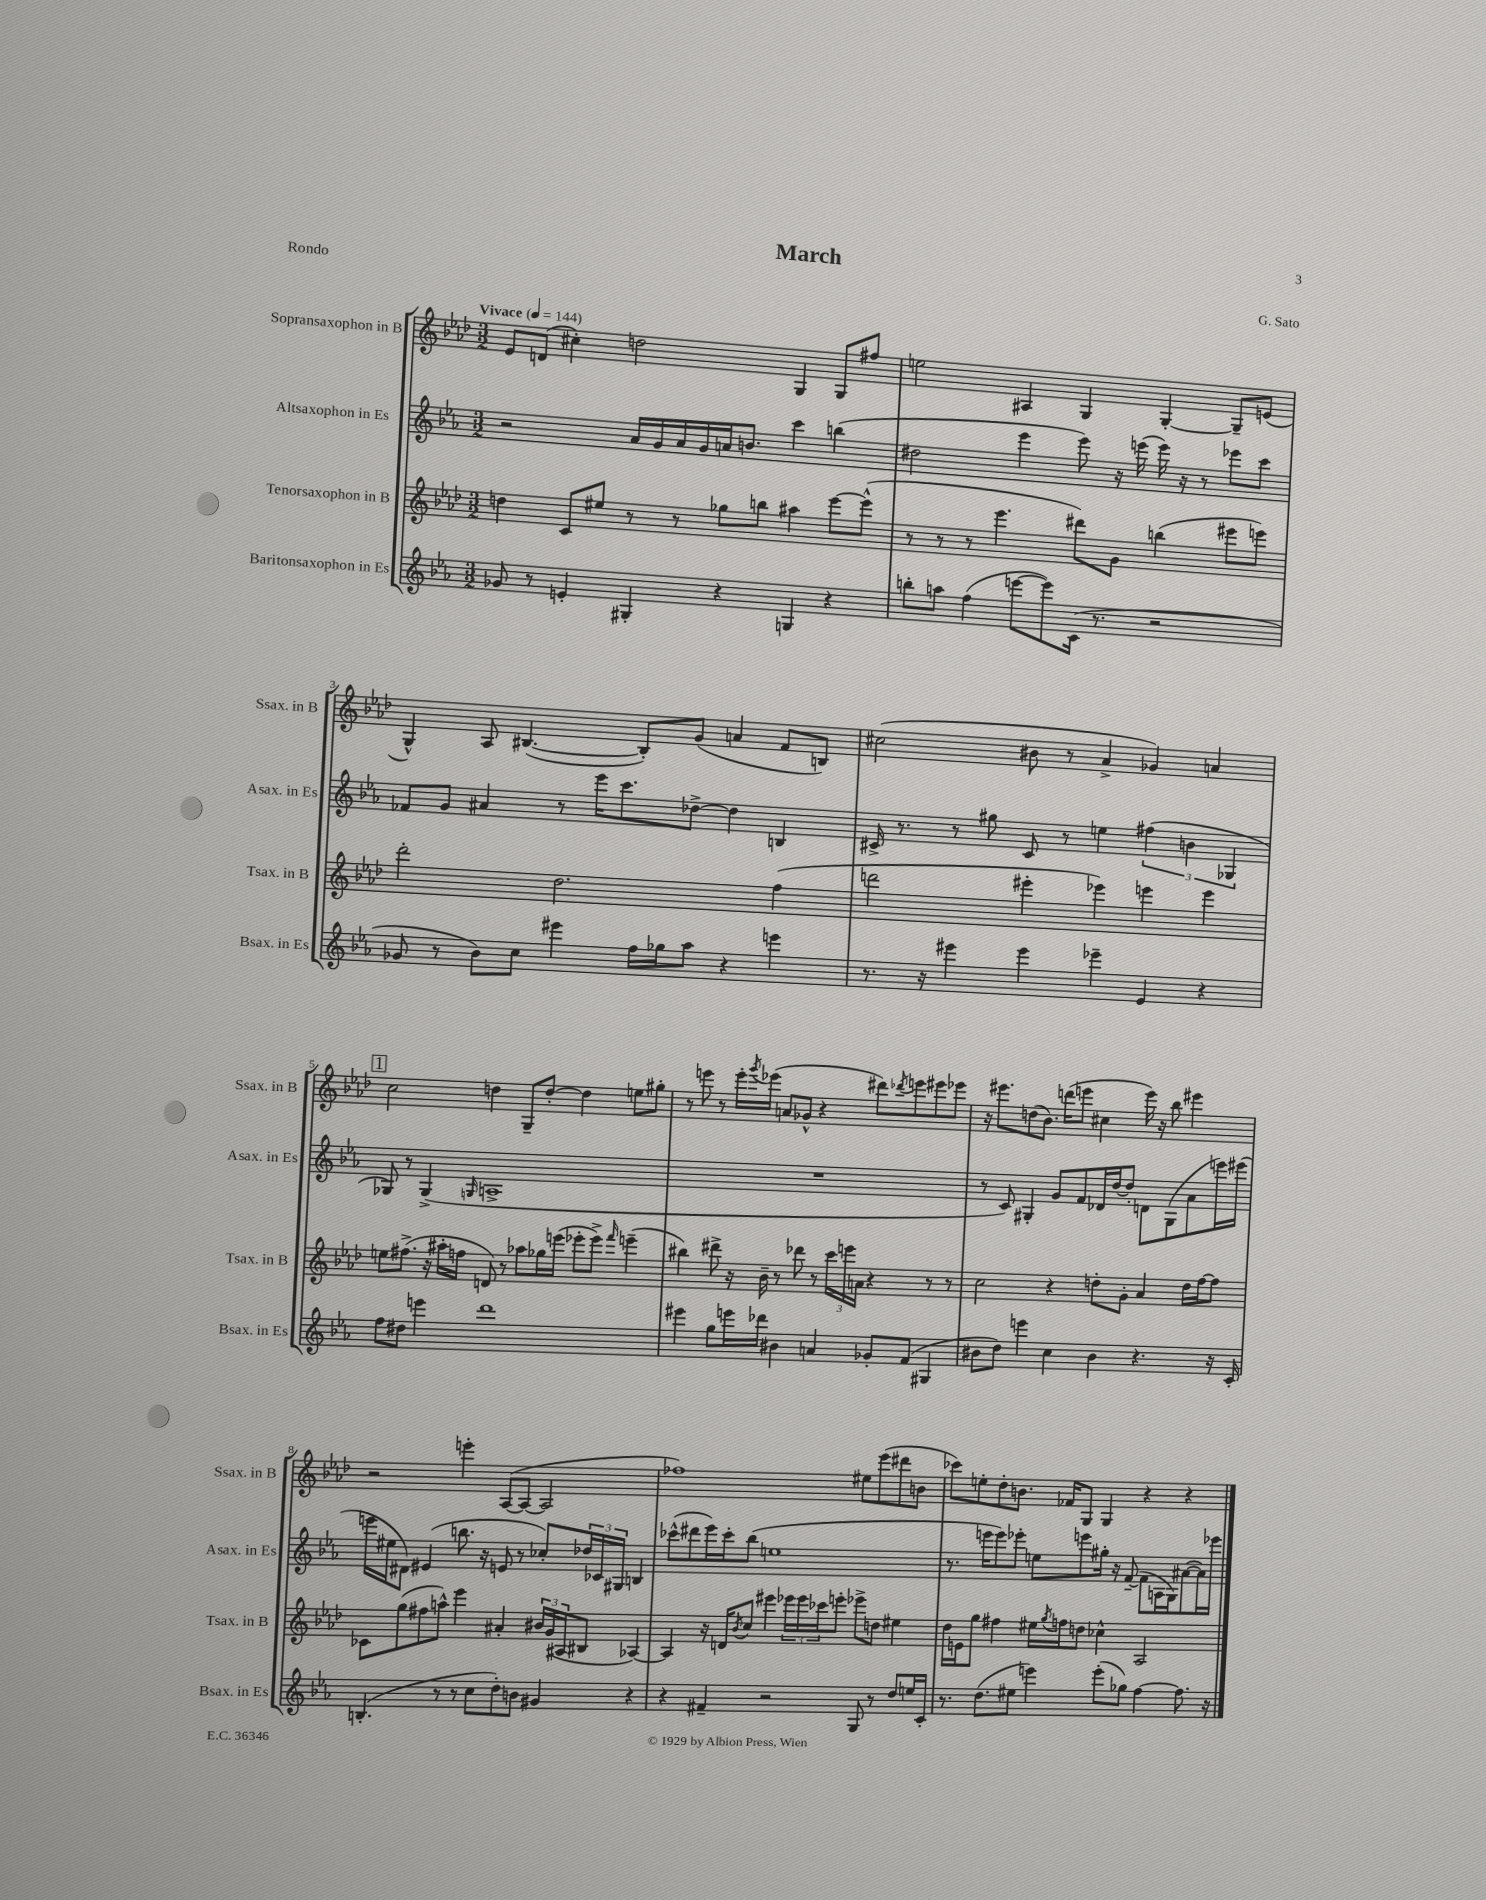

**kern	**kern	**kern	**kern
*part4	*part3	*part2	*part1
*staff4	*staff3	*staff2	*staff1
*I"Baritonsaxophon in Es	*I"Tenorsaxophon in B	*I"Altsaxophon in Es	*I"Sopransaxophon in B
*I'Bsax. in Es	*I'Tsax. in B	*I'Asax. in Es	*I'Ssax. in B
*clefG2	*clefG2	*clefG2	*clefG2
*k[b-e-a-]	*k[b-e-a-d-]	*k[b-e-a-]	*k[b-e-a-d-]
*M3/2	*M3/2	*M3/2	*M3/2
*MM144	*MM144	*MM144	*MM144
=1	=1	=1	=1
!	!	!	!LO:TX:a:B:t=Vivace
8g-X/	4ddn\	2r	8e-/L
8r	.	.	(8dn/J
4en'/	8c/L	.	4cc#X'\)
.	8ee#X/J	.	.
4G#X'/	8r	16a-/LL	2ddn\
.	.	16g/	.
.	8r	16a-/	.
.	.	16g/	.
4r	8gg-X\L	16an/J	.
.	.	8.bn/J	.
.	8bbn\J	.	.
4Gn/	4aa#X\	4ccc\	4G/
4r	[8eee-\L	(4bbn\	8G/L
.	(8eee-^^\J]	.	8ff#X/J
=2	=2	=2	=2
8bbn'\L	8r	2dd#X\	2een\
8aan\J	8r	.	.
(4ff\	8r	.	.
.	4.eee-\	.	.
[8eeen\L	.	4eee-\	4A#X/
8eee\])	.	.	.
(16c\Jk	8ddd#X\L)	8eee-\)	4G/
8.r	.	.	.
.	8g\J	16r	.
.	.	(16eeen\	.
2r	(4bbn\	16eee\)	[4G'/
.	.	16r	.
.	.	8r	.
.	8eee#X\L	8eee-X\L	8G~/L]
.	8eeen\J)	8ccc\J	(8en/J
!!LO:LB:g=z
=3	=3	=3	=3
8g-X/	2ddd-'\	8f-X/L	4G^^/)
8r	.	8g/J	.
8b-\L)	.	4a#X/	8A-/
8cc\J	.	.	([4.B#X/
4eee#X\	2.dd-\	8r	.
.	.	16eee-\KL	.
.	.	8.ccc\	.
16ff\LL	.	.	8B#'/L])
16gg-X\J	.	.	.
8aa-\J	.	[8dd-X^\J	(8g/J
4r	.	4dd-\]	4an/
4eeen\	(4ff\	4Bn/	8f/L
.	.	.	8Bn/J)
=4	=4	=4	=4
8.r	2dddn\	16c#X^/	(2cc#X\
.	.	8.r	.
16r	.	.	.
4eee#X\	.	8r	.
.	.	8gg#X\	.
4eee#\	4eee#X'\	8c#/	8b#X\
.	.	8r	8r
4eee-X~\	4eee-X\)	4een\	4a-^/
4e-/	4eeen\	(6ff#X\	4g-X/)
.	.	6bn\	.
4r	4eee\	.	4an/
.	.	6G-X/	.
!!LO:LB:g=z
!!LO:REH:place=s1:t=1
=5	=5	=5	=5
8ff\L	8een\L	8G-X/)	2cc\
8dd#X\J	(8.ff#X^\J	8r	.
4eeen\	.	(4G-^/	.
.	16r	.	.
.	16aa#X'\LL	.	.
.	16ffn\JJ	.	.
.	.	16qqGn/	.
1ddd	8dn/)	1An^	4ddn\
.	8r	.	.
.	8aa-X\L	.	8G~/L
.	16gg-X\L	.	[8dd'/J
.	(16eeen\JJ	.	.
.	8eee-X'\L	.	4dd\]
.	8eee-^\J)	.	.
.	16qqfff/	.	.
.	(4eeen~\	.	8een\L
.	.	.	8gg#X'\J
=6	=6	=6	=6
4eee#X\	4bb#X\)	1.r	8r
.	.	.	8eeen\
8gg\L	8ddd#X^\	.	8r
16eeen\L	16r	.	16eee'\LL
.	.	.	8qggg/
16ddd-X\JJ	16b-~\	.	(16eee-X\JJ
4b#X\	8r	.	8an/L
.	8ddd-X\	.	8g-X^^/J
4an/	8r	.	4r
.	24ccc\LL	.	.
.	24eeen\	.	.
.	24an\JJ	.	.
8g-X'/L	4r	.	8ddd#X\L)
.	.	.	8qddd-X/
(8f/J	.	.	8eeen\
4G#X/	8r	.	8eee#X\
.	8r	.	8eee-X\J
=7	=7	=7	=7
8b#X\L	2cc\	8r	16r
.	.	.	8.eee#X\L
8dd\J)	.	8c/)	.
4eeen\	.	4G#X'/	(8ddn\
.	.	.	8.b-\J)
4cc\	4r	8g/L	.
.	.	.	(16dddn\KL
.	.	8f/	8eeen\J
4b#\	8ddn'\L	16d-X/L	4cc#X\
.	.	[16dd/J	.
.	8g'\J	8dd'/J]	.
4.r	4a-/	8dn\L	16eee\)
.	.	.	16r
.	.	(8G#\	8bb-\
.	16dd\LL	8a-\	4eee#X\
.	[16ff\J	.	.
16r	8ff\J]	16eeen\L)	.
16c'/	.	(16eee#X\JJ	.
!!LO:LB:g=z
=8	=8	=8	=8
(4.Bn'/	8c-X\L	16eeen\LL	2r
.	.	16ee#X\J	.
.	(8gg\	8d#X\J)	.
.	8ff#X\	(4e#X/	.
8r	8aan^^\J)	.	.
8r	4eee-\	8.bbn\	4eeen'\
8cc\L	.	.	.
.	.	16r	.
8dd'\)	4a#X'/	8en/	([8A-/L
8bn\J	.	8r	8A-/J_
4g#X/	24b#X/LL	8cc-X'/L)	2A-/]
.	(24g/	.	.
.	24A#X/J	.	.
.	8B#X/J	24dd-X/L	.
.	.	24c-X/	.
.	.	24G#X/JJ	.
4r	[4A-X/)	4Bn/	.
=9	=9	=9	=9
4r	4A-/]	(8ccc-X^^\L	1ff-X)
.	.	8ddd#X\	.
4f#X~/	16r	16eee-\L)	.
.	16dn/KL	16ccc-'\J	.
.	8qb-/	.	.
.	8cc/J	(8bb-\J	.
2r	4eee#X\	1een	.
.	24eee-X\LL	.	.
.	24eee-\	.	.
.	24ccc-X\J	.	.
.	8eeen'\J	.	.
8G/	8eee-X^\L	.	8ee#X\L
8r	8ddn\J	.	(8eee-\
8dd/L	4ee#X\	.	8ddd#X\
16een/L	.	.	8bn\J
16c'/JJ	.	.	.
=10	=10	=10	=10
8.r	16dd-\LL	8.r	8ccc-X\L)
.	16en\J	.	.
.	8gg\J	.	8een'\
(8.dd\L	.	16eeen\KL	.
.	4ff#X\	8eee\)	8dd-'\
8ee#X\J	.	8eee-X'\J	8.bn\J
4eeen\)	16ee#X\LL	8een\L	.
.	8qgg/	.	.
.	16ffn\J	.	16f-X/KL
.	8ddn\J	8eeen\	8G/J
(8eee'\L	4cc-X^^\	16gg#X'\Jk	4G/
.	.	16r	.
8gg-X\J)	.	([8f~/	.
[4ff\	2A-/	8f\L]	4r
.	.	16An\L	.
.	.	16G\J)	.
8.ff\]	.	([8a#X\	4r
.	.	16a#\L])	.
16r	.	16eee-X\JJ	.
==	==	==	==
*-	*-	*-	*-
